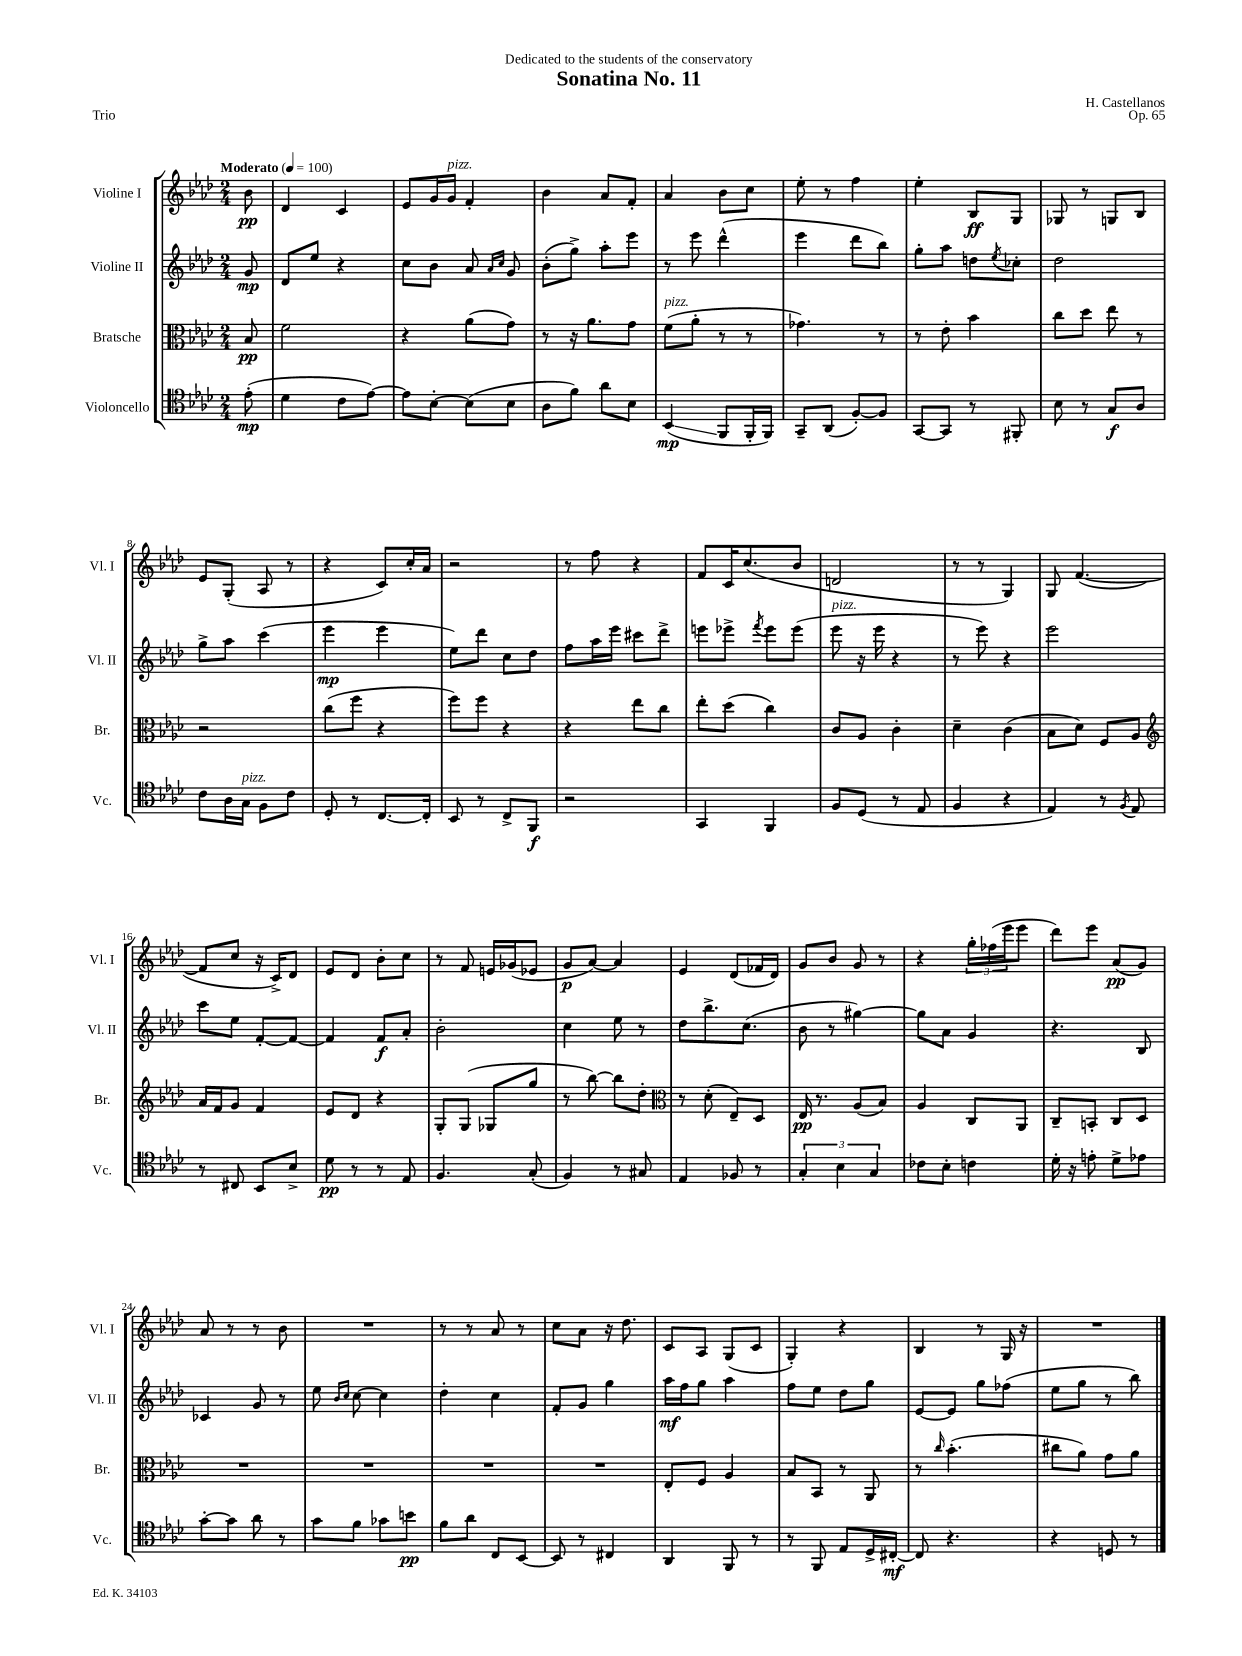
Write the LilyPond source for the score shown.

\header { title = "Sonatina No. 11" composer = "H. Castellanos" dedication = "Dedicated to the students of the conservatory" opus = "Op. 65" piece = "Trio" }
<<
\new StaffGroup <<
\new Staff = "s0" \with { instrumentName = "Violine I" shortInstrumentName = "Vl. I" } {
    \clef treble \key aes \major \numericTimeSignature \time 2/4 \partial 8 \tempo "Moderato" 4 = 100
    bes'8\pp |
    des'4 c'4 |
    ees'8 g'16 g'16^\markup { \italic "pizz." } f'4-. |
    bes'4 aes'8 f'8-. |
    aes'4 bes'8 c''8 |
    ees''8-. r8 f''4 |
    ees''4-. bes8\ff g8 |
    ges8 r8 g8 bes8 |
    ees'8 g8-.( aes8 r8 |
    r4 c'8) c''16-. aes'16 |
    r2 |
    r8 f''8 r4 |
    f'8 c'16 c''8.( bes'8 |
    d'2 |
    r8 r8 g4) |
    g8 f'4.~( |
    f'8 c''8 r16 c'16->) des'8 |
    ees'8 des'8 bes'8-. c''8 |
    r8 f'8 e'16 ges'16( ees'8 |
    g'8\p aes'8~) aes'4 |
    ees'4 des'8( fes'16 des'16) |
    g'8 bes'8 g'8 r8 |
    r4 \tuplet 3/2 { g''16-. fes''16( ees'''16 } ees'''8 |
    des'''8) ees'''8 aes'8\pp( g'8) |
    aes'8 r8 r8 bes'8 |
    R2 |
    r8 r8 aes'8 r8 |
    c''8 aes'8 r16 des''8. |
    c'8 aes8 g8( c'8 |
    g4-.) r4 |
    bes4 r8 g16 r16 |
    R2 \bar "|." |
}
\new Staff = "s1" \with { instrumentName = "Violine II" shortInstrumentName = "Vl. II" } {
    \clef treble \key aes \major \numericTimeSignature \time 2/4 \partial 8
    g'8\mp |
    des'8 ees''8 r4 |
    c''8 bes'8 aes'8 \grace { aes'16 c''16 } g'8 |
    bes'8-.( g''8->) aes''8-. ees'''8 |
    r8 ees'''8 des'''4-^( |
    ees'''4 des'''8 bes''8) |
    g''8-. aes''8 d''8 \acciaccatura { ees''8 } ces''8-. |
    des''2 |
    g''8-> aes''8 c'''4( |
    ees'''4\mp ees'''4 |
    ees''8) des'''8 c''8 des''8 |
    f''8 aes''16 ees'''16 cis'''8 des'''8-> |
    e'''8 ees'''8-> \acciaccatura { f'''8 } ees'''8 ees'''8( |
    ees'''8^\markup { \italic "pizz." } r16 ees'''16 r4 |
    r8 ees'''8) r4 |
    ees'''2 |
    c'''8 ees''8 f'8~-. f'8~ |
    f'4 f'8\f aes'8-. |
    bes'2-. |
    c''4 ees''8 r8 |
    des''8 bes''8.-> c''8.( |
    bes'8 r8 gis''4~) |
    gis''8 aes'8 g'4 |
    r4. bes8 |
    ces'4 g'8 r8 |
    ees''8 \grace { bes'16 c''16 } c''8~ c''4 |
    des''4-. c''4 |
    f'8-. g'8 g''4 |
    aes''16\mf f''16 g''8 aes''4 |
    f''8 ees''8 des''8 g''8 |
    ees'8~ ees'8 g''8 fes''8( |
    ees''8 g''8 r8 bes''8) \bar "|." |
}
\new Staff = "s2" \with { instrumentName = "Bratsche" shortInstrumentName = "Br." } {
    \clef alto \key aes \major \numericTimeSignature \time 2/4 \partial 8
    bes8\pp |
    f'2 |
    r4 aes'8( g'8) |
    r8 r16 aes'8. g'8 |
    f'8^\markup { \italic "pizz." }( aes'8-. r8 r8 |
    ges'4.) r8 |
    r8 ees'8-. bes'4 |
    c''8 des''8 ees''8 r8 |
    r2 |
    c''8( f''8 r4 |
    f''8) f''8 r4 |
    r4 ees''8 c''8 |
    ees''8-. des''8( c''4) |
    c'8 aes8 c'4-. |
    des'4-- c'4( |
    bes8 des'8) f8 aes8 |
    \clef treble aes'16 f'16 g'8 f'4 |
    ees'8 des'8 r4 |
    g8-. g8( ges8 g''8 |
    r8 bes''8~) bes''8 des''8-. |
    \clef alto r8 des'8-.( ees8--) des8 |
    ees16\pp r8. aes8( bes8) |
    aes4 c8 aes,8 |
    c8-- b,8-. c8 des8 |
    R2 |
    R2 |
    R2 |
    R2 |
    ees8-. f8 aes4 |
    bes8 bes,8 r8 aes,8 |
    r8 \grace { c''16 } bes'4.-.( |
    cis''8 aes'8) g'8 aes'8 \bar "|." |
}
\new Staff = "s3" \with { instrumentName = "Violoncello" shortInstrumentName = "Vc." } {
    \clef tenor \key aes \major \numericTimeSignature \time 2/4 \partial 8
    ees'8-.\mp( |
    des'4 c'8 ees'8~) |
    ees'8 bes8~-. bes8( bes8 |
    aes8 f'8) aes'8 bes8 |
    bes,4\glissando\mp( f,8 f,16-. f,16) |
    g,8-- aes,8( f8~-.) f8 |
    g,8~ g,8 r8 fis,8-. |
    bes8 r8 g8\f aes8 |
    c'8 aes16 g16^\markup { \italic "pizz." } f8 c'8 |
    des8-. r8 c8.~ c16-. |
    bes,8 r8 c8-> f,8\f |
    r2 |
    g,4 f,4 |
    f8 des8( r8 ees8 |
    f4 r4 |
    ees4) r8 \acciaccatura { f8 } ees8 |
    r8 cis8 bes,8 bes8-> |
    des'8\pp r8 r8 ees8 |
    f4. g8-.( |
    f4) r8 gis8 |
    ees4 fes8 r8 |
    \tuplet 3/2 { g4-. bes4 g4 } |
    ces'8 bes8-. c'4 |
    des'16-. r16 e'8-. des'8-> ees'8 |
    g'8~-. g'8 aes'8 r8 |
    g'8 f'8 ges'8 b'8\pp |
    f'8 aes'8 c8 bes,8~ |
    bes,8 r8 cis4 |
    aes,4 f,8 r8 |
    r8 f,8 ees8 des16-> cis16~-.\mf |
    cis8 r4. |
    r4 d8 r8 \bar "|." |
}
>>
>>
